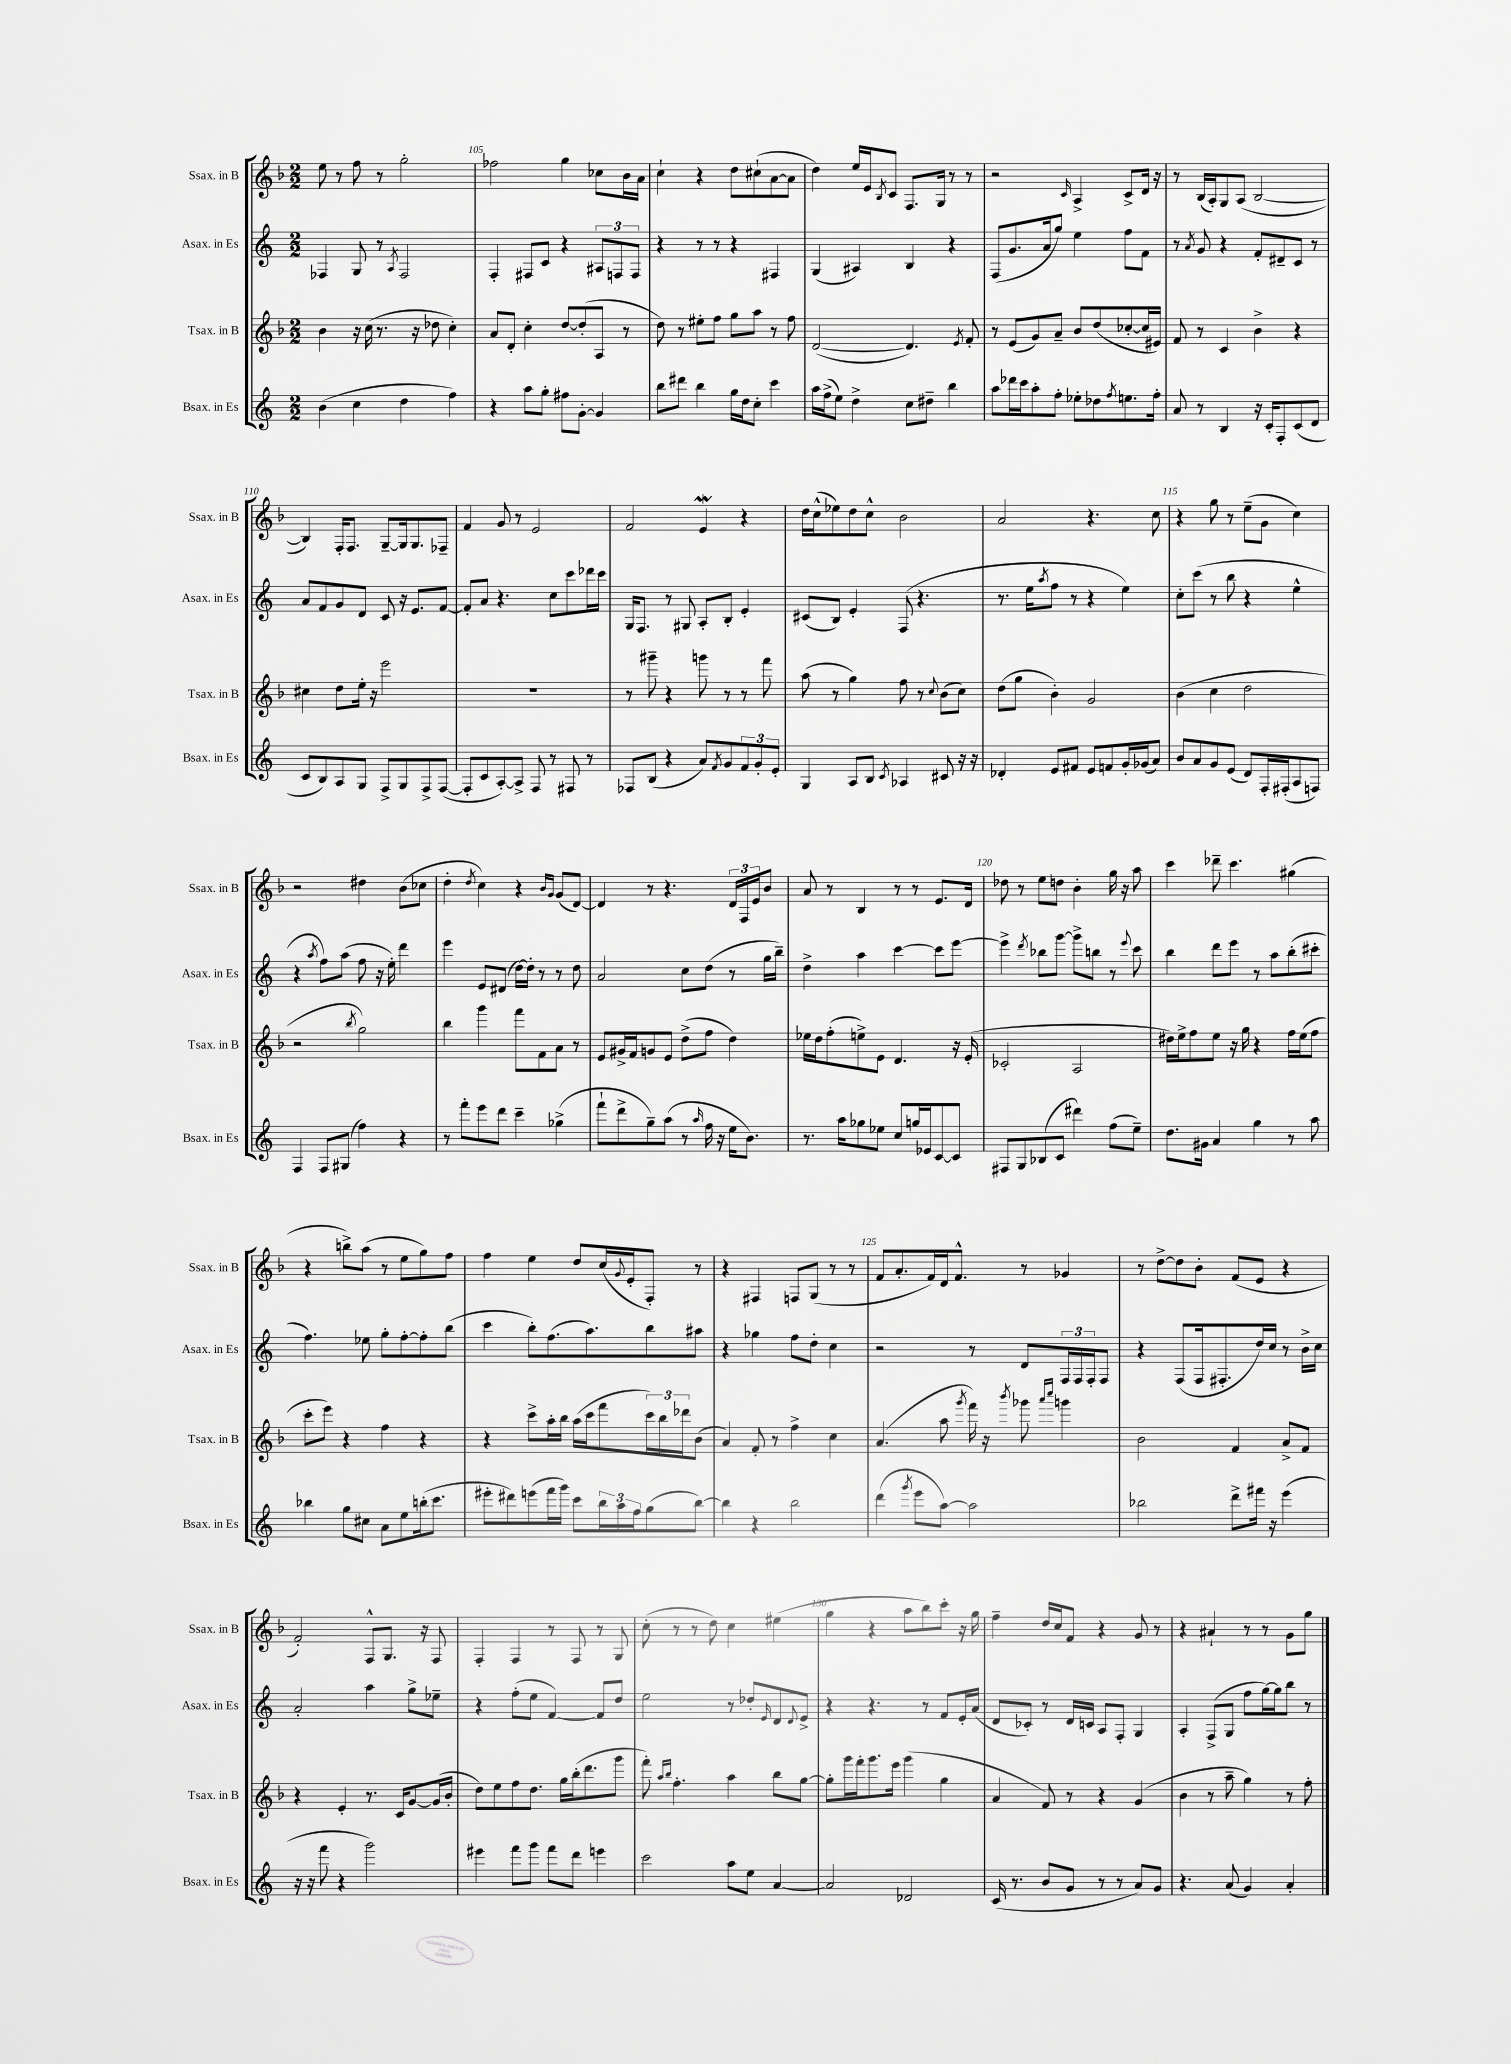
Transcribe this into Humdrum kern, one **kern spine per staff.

**kern	**kern	**kern	**kern
*staff4	*staff3	*staff2	*staff1
*clefG2	*clefG2	*clefG2	*clefG2
*k[]	*k[b-]	*k[]	*k[b-]
*M2/2	*M2/2	*M2/2	*M2/2
(4b\	4b-\	4F-/	8ee\
.	.	.	8r
4cc\	16r	8G/	8ff\
.	(16cc\	.	.
.	8.r	8r	8r
.	.	8qA/	.
4dd\	.	2F-/	2gg'\
.	16r	.	.
.	8dd-\	.	.
4ff\)	4cc'\)	.	.
=	=	=	=
4r	8a/L	4F'/	2ff-\
.	8d'/J	.	.
8aa\L	4cc'\	8F#/L	.
8gg'\J	.	8c/J	.
8ff#\L	[8dd/L	4r	4gg\
[8g'\J	(8dd'/]	.	.
4g/]	8A/J	12A#/L	8cc-\L
.	.	12F/	.
.	8r	.	16b-\L
.	.	12F/J	.
.	.	.	16a\JJ
=	=	=	=
8bb\L	8dd\)	4r	4cc`\
8ddd#\J	8r	.	.
4bb\	8ee#'\L	8r	4r
.	8ff\J	8r	.
16gg\LL	8gg\L	4r	8dd\L
16dd\J	.	.	.
8cc'\J	8aa\J	.	(8cc#`\
4ccc\	8r	4F#/	[8a\
.	8ff\	.	8a\]J
=	=	=	=
16aa\LL	([2d/	(4G/	4dd\)
(16ff^\J	.	.	.
8ee\J)	.	.	.
4dd^\	.	4A#/)	16ee/LL
.	.	.	16e/J
.	.	.	8qB-/
.	.	.	8c/J
8cc\L	4.d/])	4B/	8.F/L
8dd#~\J	.	.	.
.	.	.	16G/Jk
4bb\	.	4r	8r
.	8qe/	.	.
.	8f'/	.	8r
=	=	=	=
8aa\L	8r	(8F/L	2r
16ddd-\L	(8e/L	8.g/	.
16ccc\J	.	.	.
8aa'\	8g/)	.	.
.	.	16a/k	.
8ff'\J	8a~/J	8gg/J)	.
.	.	.	16qqc/
8ee-'\L	8b-/L	4ee\	4A^/
8dd-\	(8dd/	.	.
8qff/	.	.	.
8.ee\	[8cc-'/	8ff\L	8c^/L
.	16cc-/]L	8f\J	16d/Jk
16ff'\Jk	16e#/JJ)	.	16r
=	=	=	=
8a/	8f/	8r	8r
.	.	8qa/	.
8r	8r	8g/	(16B-/LL
.	.	.	16A'/J)
4B/	4c/	4r	8G/
.	.	.	(8A/J
16r	4b-^\	8f'/L	[2B-/
16c'/LK	.	.	.
8F'/	.	8d#~/	.
(8c/	4r	8c/J	.
8d/J	.	8r	.
=	=	=	=
8c/L	4cc#\	8a/L	4B-/])
8B/)	.	8f/	.
8A/	8dd\L	8g/	16F'/LK
.	.	.	8.F/J
8G/J	16ee'\Jk	8d/J	.
.	16r	.	.
8F^/L	2eee\	8c/	[8G~/L
8G/	.	16r	16G/]k
.	.	8.e/L	8.G/
8F^/	.	.	.
([8F/J	.	[8f/J	8F-~/J
=	=	=	=
8F'/]L	1r	8f'/]L	4f/
8c/	.	8a/J	.
[8A'/)	.	4.r	8g/
8A^/]J	.	.	8r
8F/	.	.	2e/
8r	.	8cc\L	.
8F#/	.	8ccc\	.
8r	.	16ddd-\L	.
.	.	16ccc\JJ	.
=	=	=	=
8F-/L	8r	16G/LK	2f/
.	.	8.F/J	.
(8B/J	8ggg#~\	.	.
4r	4r	8r	.
.	.	8G#/	.
8a/L)	8ggg\	8A'/L	4e/
8qf/	.	.	.
8g/	8r	8B'/J	.
12f/	8r	4e'/	4r
12g'/	.	.	.
.	8fff\	.	.
12e'/J	.	.	.
=	=	=	=
4G/	(8aa\	(8c#/L	16dd\LL
.	.	.	(16cc^^\J
.	8r	8B/J)	8ee-\)
8A/L	4gg\)	4e'/	8dd\
8B/J	.	.	8cc^^\J
8qc/	.	.	.
4A-/	8ff\	(8F/	2b-\
.	8r	4.r	.
.	8qqcc/	.	.
8c#/	(8b-\L	.	.
16r	8cc\J)	.	.
16r	.	.	.
=	=	=	=
4d-'/	(8dd\L	8.r	2a/
.	8gg\J	.	.
.	.	16ee\LK	.
.	.	8qaa/	.
8e/L	4b-'\)	8ff\J	.
8f#/J	.	8r	.
8e/L	2g/	4r	4.r
8f/	.	.	.
16g'/L	.	4ee\)	.
(16g-/J	.	.	.
8a/J)	.	.	8cc\
=	=	=	=
8b/L	(4b-\	8cc'\L	4r
8a/	.	(8ccc\J	.
8g/	4cc\	8r	8gg\
(8e/J	.	8bb\	8r
8d/L)	2dd\	4r	(8ee~\L
16F'/L	.	.	8g\J
(16F#'/J	.	.	.
8A/	.	4ee^^\	4cc\)
8F/J)	.	.	.
=	=	=	=
4F/	2r	4r	2r
.	.	8qaa/	.
8F/L	.	8ff\L)	.
(8G#/J	.	(8aa\J	.
.	8qbb-/	.	.
4ff\)	2gg\)	8ff\	4dd#\
.	.	16r	.
.	.	16ee'\)	.
4r	.	4ddd\	(8b-\L
.	.	.	8cc-\J
=	=	=	=
8r	4bb-\	4eee\	4dd'\
8fff'\L	.	.	.
.	.	.	8qdd/
8eee\	4ggg\	8e/L	4cc\)
8ddd\J	.	(8d#/J	.
4ccc~\	8fff\L	[16dd\LL)	4r
.	.	16dd'\]JJ	.
.	8f\	8r	.
.	.	.	16qqb-/LL
.	.	.	16qqg/JJ
(4gg-^\	8a\J	8r	(8g/L
.	8r	8dd\	[8d/J)
=	=	=	=
8fff`\L	8e/L	2a/	4d/]
8ddd^\	16g#^/L	.	.
.	16f/J	.	.
8gg~\)	8g/	.	8r
(8aa\J	8e/J	.	4.r
8r	(8dd^\L	8cc\L	.
16qqaa/	.	.	.
16ff\	8ff\J	(8dd\J	.
16r	.	.	.
16ee\LK	4dd\)	8r	24d/LL
.	.	.	24F/
8.b\J)	.	.	.
.	.	.	24e/J
.	.	16gg\LL	8b-/J
.	.	16bb~\JJ)	.
=	=	=	=
8.r	16ee-\LL	4dd^\	8a/
.	16dd\J	.	.
.	(8ff'\	.	8r
16aa\LK	.	.	.
8gg-\	8ee^\)	4aa\	4B-/
8ee-\J	8e\J	.	.
8cc/L	4.d/	[4ccc\	8r
16gg/L	.	.	8r
16e-/J	.	.	.
[8c/	.	8ccc\]L	8.e/L
8c/]J	16r	[8eee\J	.
.	(16e'/	.	16d/Jk
=	=	=	=
8F#/L	2c-'/	4eee^\]	8dd-\
8G/	.	.	8r
.	.	8qddd/	.
(8B-/	.	8bb-\L	8ee\L
8c/J	.	[8ggg\J	8dd\J
4ddd#\)	2A/	8ggg^\]L	4b-'\
.	.	8bb\J	.
(8ff\L	.	8r	16gg\
.	.	.	16r
.	.	8qqeee/	.
8ee~\J)	.	8ccc\	8aa\
=	=	=	=
8.dd\L	16dd#\LL)	4bb\	4ccc\
.	16ee^\J	.	.
.	8ff\	.	.
16g#\Jk	.	.	.
4a/	8ee\J	8ddd\L	8ddd-~\
.	16r	8eee\J	4.ccc\
.	16gg\	.	.
4gg\	4r	8r	.
.	.	8aa\L	.
8r	16ff\LL	(8bb'\	(4gg#\
.	(16ee\J	.	.
8aa\	8ff\J	8ccc#'\J	.
=	=	=	=
4bb-\	8ccc'\L	4.ff\)	4r
.	8eee\J)	.	.
8gg\L	4r	.	8bb^\L)
8cc#\J	.	8ee-\	(8aa\J
8a\L	4ff\	8gg'\L	8r
8ee\	.	[8ff'\	8ee\L
(16bb'\k	4r	8ff'\]	8gg\)
8.ccc\J	.	.	.
.	.	(8bb\J	8ff\J
=	=	=	=
8eee#'\L	4r	4ccc\	4ff\
8ddd#\)	.	.	.
(8eee\	8ccc^\L	8bb'\L)	4ee\
16fff\L	16aa'\L	(8.ff\	.
16ggg\JJ)	16bb-\JJ	.	.
8ccc\L	(16aa\LL	.	8dd/L
.	16ccc\J	8.aa\)	.
24bb\L	8fff\	.	(16cc/L
24aa\	.	.	.
.	.	.	8qqg/
.	.	.	16e'/J
24ff\J	.	.	.
(8gg\	24ccc\L)	8bb\	8F'/J)
.	24bb-\	.	.
.	24ddd-\J	.	.
[8bb\J)	(8b-\J	8aa#\J	8r
=	=	=	=
4bb\]	4a/)	4r	4r
4r	8f'/	4gg-\	4F#/
.	8r	.	.
2bb\	4ff^\	8ff\L	8F/L
.	.	8dd'\J	(8G/J
.	4cc\	4cc\	8r
.	.	.	8r
=	=	=	=
(4ddd\	(4.a/	2r	8f/L
.	.	.	8.a'/
8qggg/	.	.	.
8eee\L	.	.	.
.	.	.	16f/L)
[8aa\J)	8aa\	.	16d/J
.	.	.	8.f^^/J
.	8qggg/	.	.
2aa\]	16fff\)	8r	.
.	16r	.	.
.	8qbbb-/	.	.
.	8ggg-\	8d/L	8r
.	16qqaaa/LL	.	.
.	16qqcccc/JJ	.	.
.	4ggg\	24F/L	4g-/
.	.	24F/	.
.	.	24F'/J	.
.	.	8F/J	.
=	=	=	=
2bb-\	2b-\	4r	8r
.	.	.	[8dd^\L
.	.	(8F/L	8dd\]
.	.	16F/k	8b-'\J
.	.	8.F#'/	.
8ddd^\L	4f/	.	(8f/L
16fff#\Jk	.	16dd/L)	8e/J
16r	.	16cc/JJ	.
(4eee\	8a^/L	8r	4r
.	8f/J	16b^\LL	.
.	.	16cc\JJ	.
=	=	=	=
16r	4r	2a'/	2f'/)
16r	.	.	.
8fff\	.	.	.
4r	4e'/	.	.
2ggg\)	8.r	4aa\	8F^^/L
.	.	.	8.G/J
.	16c/LK	.	.
.	[8g/	8gg^\L	.
.	.	.	16r
.	(16g/]L	8ee-~\J	8F/
.	16b-'/JJ	.	.
=	=	=	=
4eee#\	8dd\L)	4r	4F'/
.	8ee\	.	.
8fff\L	8ff\	(8ff'\L	4F/
8ggg\J	8.dd\J	8ee\J	.
8fff\L	.	[4f/)	8r
.	16gg\LL	.	.
8ddd\J	(16bb-'\J	.	8F/
.	8.ddd\	.	.
4eee\	.	8f/]L	8r
.	8ggg\J	8dd/J	8G/
=	=	=	=
2ccc\	8fff'\)	2ee\	(8cc'\
.	16qqaa/LL	.	.
.	16qqbb-/JJ	.	.
.	4.ff'\	.	8r
.	.	.	8r
.	.	.	8dd\)
8aa\L	4aa\	8r	4cc\
8ee\J	.	8dd-'/L	.
.	.	16qqe/	.
[4a/	8bb-\L	8d/	(4ee#\
.	.	8qqd/	.
.	[8gg\J	8e^/J	.
=	=	=	=
2a/]	8gg'\]L	4r	4gg\
.	16ggg\L	.	.
.	16fff'\J	.	.
.	8.ggg\	4.r	4r
.	16eee\Jk	.	.
2d-/	(4ggg\	.	8aa\L
.	.	8r	8bb-\)
.	4gg\	8f/L	8ccc'\J
.	.	16e'/L	16r
.	.	(16a/JJ	16gg\
=	=	=	=
(16c/	4a/	8d/L	4ff~\
8.r	.	.	.
.	.	8c-'/J)	.
8b/L	8f/)	8r	16dd/LL
.	.	.	16cc/J
8g/J	8r	16d/LL	8f/J
.	.	16c/JJ	.
8r	4r	8A/L	4r
8r	.	8F'/J	.
8a/L)	(4g/	4G/	8g/
8g/J	.	.	8r
=	=	=	=
4.r	4b-\	4A'/	4r
.	8r	(8F^/L	4a#`/
(8a/	8aa~\	8G/J	.
4g/)	4gg\)	8ff\L	8r
.	.	[16gg\L)	8r
.	.	16gg\]J	.
4a'/	8r	8bb\J	8g\L
.	8ff'\	8r	8gg\J
==	==	==	==
*-	*-	*-	*-
